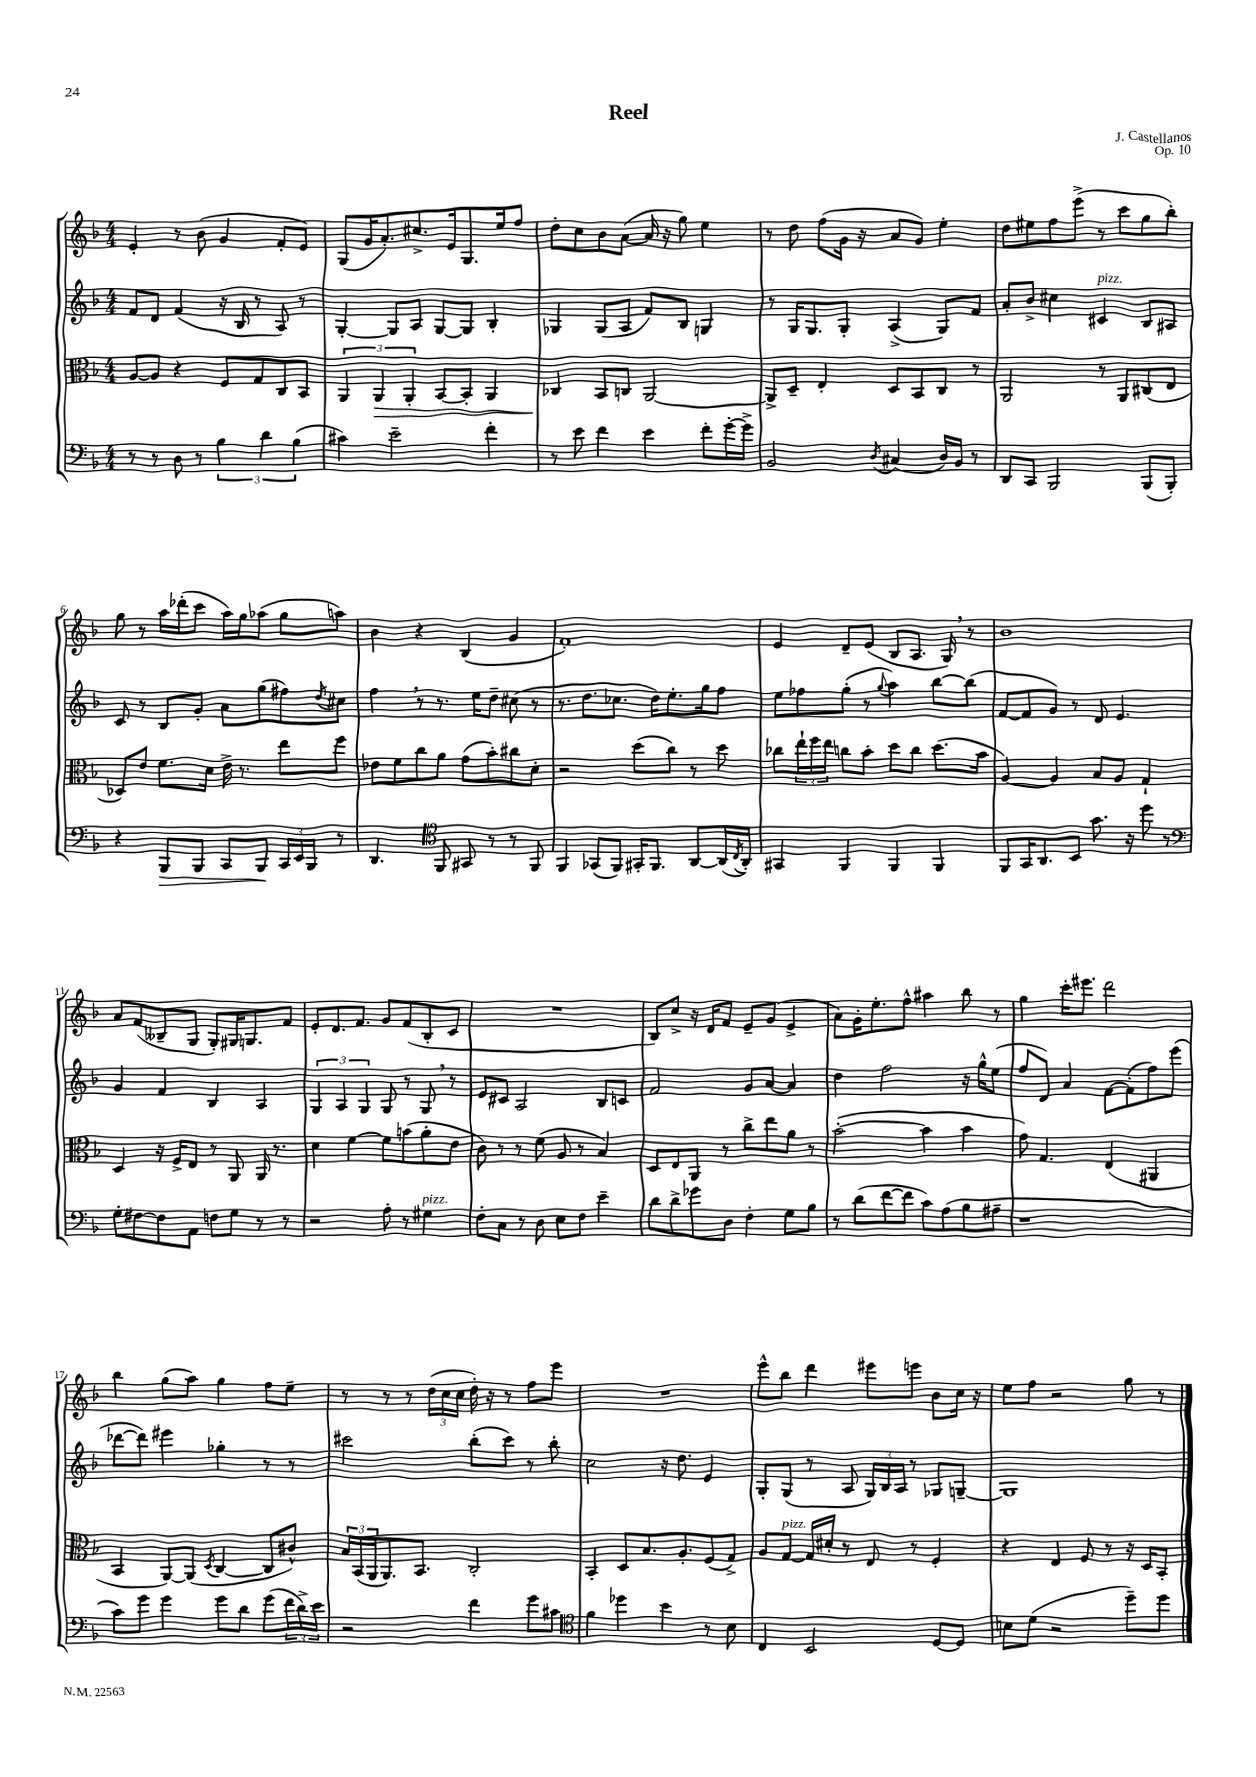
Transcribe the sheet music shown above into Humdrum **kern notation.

**kern	**kern	**kern	**kern
*staff4	*staff3	*staff2	*staff1
*clefF4	*clefC3	*clefG2	*clefG2
*k[b-]	*k[b-]	*k[b-]	*k[b-]
*M4/4	*M4/4	*M4/4	*M4/4
8r	[8A	8f	4e'
8r	8A]	8d	.
8D	4r	(4f	8r
8r	.	.	(8b-
6B-	8F	16r	4g
.	.	16B-	.
.	8G	8r	.
6d	.	.	.
.	8C	8A)	8f'
(6B-	.	.	.
.	8BB-	8r	8e)
=	=	=	=
4c#)	6AA	[4G'	(8G
.	.	.	16g
.	6AA	.	.
.	.	.	8.a')
2e~	.	8G]	.
.	6AA'	.	.
.	.	8A	8.cc#^
.	[8BB-	[8G	.
.	.	.	16e
.	8BB-']	8G]	8.G
4f'	4AA	4B-'	.
.	.	.	16ee
.	.	.	8ff
=	=	=	=
8r	4C-	4G-	8dd'
8e	.	.	8cc
4f	8BB-	(8G-	8b-
.	8C	8A	([8a
4e	[2AA	8f)	16a]
.	.	.	16r
.	.	8B-	8gg)
8f'	.	4G	4ee
[16g'	.	.	.
16g^]	.	.	.
=	=	=	=
2BB-	8AA^]	8r	8r
.	8D~	16G	8dd
.	.	8.G	.
.	4E'	.	(8ff
.	.	8G'	16g
.	.	.	16r
8qD	.	.	.
(4C#	8D	(4A^	8a
.	8BB-	.	8g)
16D)	8C	8G)	4ee'
16BB-	.	.	.
8r	8r	8f	.
=	=	=	=
8DD	2AA	8a'	8dd
8CC	.	8b-^	8ee#
2BBB-	.	4cc#	8ff
.	.	.	(8eee^
.	8r	4c#	8r
.	8AA	.	8ccc
(8BBB-	(8C#	8B-	8gg
8BBB-')	8E	8A#	8bb-')
=	=	=	=
4r	8D-)	8c	8gg
.	8e	8r	8r
8BBB-	8.f	8B-	16aa
.	.	.	(16ddd-'
8BBB-	.	8g'	8ccc
.	16d	.	.
8CC	16e^	8a	16aa)
.	8.r	.	16gg
8BBB-	.	(8gg	(8aa-
24CC	8ee	8ff#)	8gg
24EE	.	.	.
24BBB-	.	.	.
.	.	8qdd	.
8r	8ff	8cc#	8aa)
=	=	=	=
4.DD	8e-	4ff	4b-
.	8f	.	.
.	8cc	8r	4r
*clefC4	*	*	*
8FF	8a	8.r	.
8GG#	(8g	.	(4B-
.	.	16ee	.
8r	8b-')	8dd~	.
8r	8cc#	(8cc#	4g
8FF	8d'	8r	.
=	=	=	=
4FF	2r	8.r	1f')
.	.	8.dd	.
(8GG-	.	.	.
8FF)	.	8.cc-	.
16GG#'	(8dd	.	.
8.FF	.	16dd)	.
.	8cc)	8.ee'	.
[8AA	8r	.	.
.	.	16gg	.
(16AA]	8dd	8ff	.
8qC	.	.	.
16AA')	.	.	.
=	=	=	=
4GG#	8cc-	8ee	4e
.	24ee`	8ff-	.
.	24ff	.	.
.	24ee	.	.
4FF	8cc	(8gg'	8d~
.	8b-'	8r	(8e
.	.	8qqgg	.
4FF	8dd	4aa)	8B-
.	8cc	.	8.A
4FF	(8.dd	[8bb-	.
.	.	.	16G)
.	.	(8bb-]	8r
.	16b-	.	.
=	=	=	=
8FF	[4A)	[8f	1b-
16GG	.	8f]	.
8.AA	.	.	.
.	4A]	8g)	.
8BB-	.	8r	.
8.g	8B-	8d	.
.	8A	4.e	.
16r	.	.	.
8dd	4G`	.	.
8r	.	.	.
=	=	=	=
*clefF4	*	*	*
8G'	4D	4g	8a
[8F#	.	.	(8f
8F#]	16r	4f	8B--~
.	16F^	.	.
8AA	8E	.	8G
8F	8r	4B-	8G')
8G	8AA	.	16G#
.	.	.	8.G
8r	16AA	4A	.
.	8.r	.	.
8r	.	.	8f
=	=	=	=
2r	4d	6G	8e'
.	.	.	8.d
.	.	6A	.
.	[4f	.	.
.	.	.	8.f
.	.	6G	.
8A'	8f]	8G	8g
8r	(8b	8r	(8f
4G#	8a'	8G	8B-'
.	8e	8r	8c
=	=	=	=
8F'	8c)	8e	1r
8C	8r	8c#	.
8r	8r	2A	.
8D	(8f	.	.
8E	8A	.	.
8F	8r	.	.
4e~	4B-)	8B-	.
.	.	8c	.
=	=	=	=
8d	8D	2f	8B-)
8d^	8E	.	8cc^
8g-	8AA	.	16r
.	.	.	16d
8D	8r	.	8f
4F'	8cc^	8g	8e~
.	8ee	[8a	(8g
8G	8a	4a]	4e^
8B-	8r	.	.
=	=	=	=
8r	([2b-'	4dd	8a)
(8d	.	.	16g'
.	.	.	8.ee'
[8f	.	2ff	.
8f]	.	.	8ff^^
8c)	4b-]	.	4aa#
(8A	.	.	.
8B-	4b-	16r	8bb-
.	.	16gg^^	.
8A#~	.	(8ee	8r
=	=	=	=
1r	8g)	8ff	4gg
.	4.G	8d)	.
.	.	4a	16ccc'
.	.	.	8.eee#
.	(4E	[8f	2ddd
.	.	(8f']	.
.	4AA#	8ff)	.
.	.	(8eee	.
=	=	=	=
8c)	4BB-	[8ddd-	4bb-
8g	.	8ddd-])	.
4g	[8AA)	4eee#	(8gg
.	(8AA]	.	8aa)
.	8qD	.	.
8g	[4C	4gg-'	4gg
8d	.	.	.
(8g	8C]	8r	8ff
24f	8c#^^)	8r	8ee~
24d^)	.	.	.
24e	.	.	.
=	=	=	=
2r	24B-	2ccc#	8r
.	(24BB-	.	.
.	24AA	.	.
.	8.AA)	.	8r
.	.	.	8r
.	8.BB-	.	.
.	.	.	(24dd
.	.	.	24cc
.	.	.	24cc
4f	2C'	(8bb-'	16dd')
.	.	.	16r
.	.	8ccc#)	8r
8g	.	8r	8ff
8c#	.	8bb-'	8eee
=	=	=	=
*clefC4	*	*	*
4f	4BB-'	2cc	1r
4dd-	8D	.	.
.	8.B-	.	.
4b-	.	16r	.
.	8.A'	8.dd	.
8r	(8F	4e	.
8B-	8G^)	.	.
=	=	=	=
4C	8A	8G'	8eee^^
.	[8G	(8G	8bb-
2BB-	16G]	8r	4ddd
.	16d#'	.	.
.	8r	8A	.
.	8E	24G)	8eee#
.	.	24B-	.
.	.	24A	.
.	8r	8r	8eee
[8D	4F'	8G-	8b-
8D]	.	[8G~	16cc
.	.	.	16r
=	=	=	=
8B	4r	1G]	8ee
(8d	.	.	8ff
2r	4E	.	2r
.	8F	.	.
.	8r	.	.
8dd~)	16r	.	8gg
.	16D	.	.
8dd	8BB-'	.	8r
==	==	==	==
*-	*-	*-	*-
